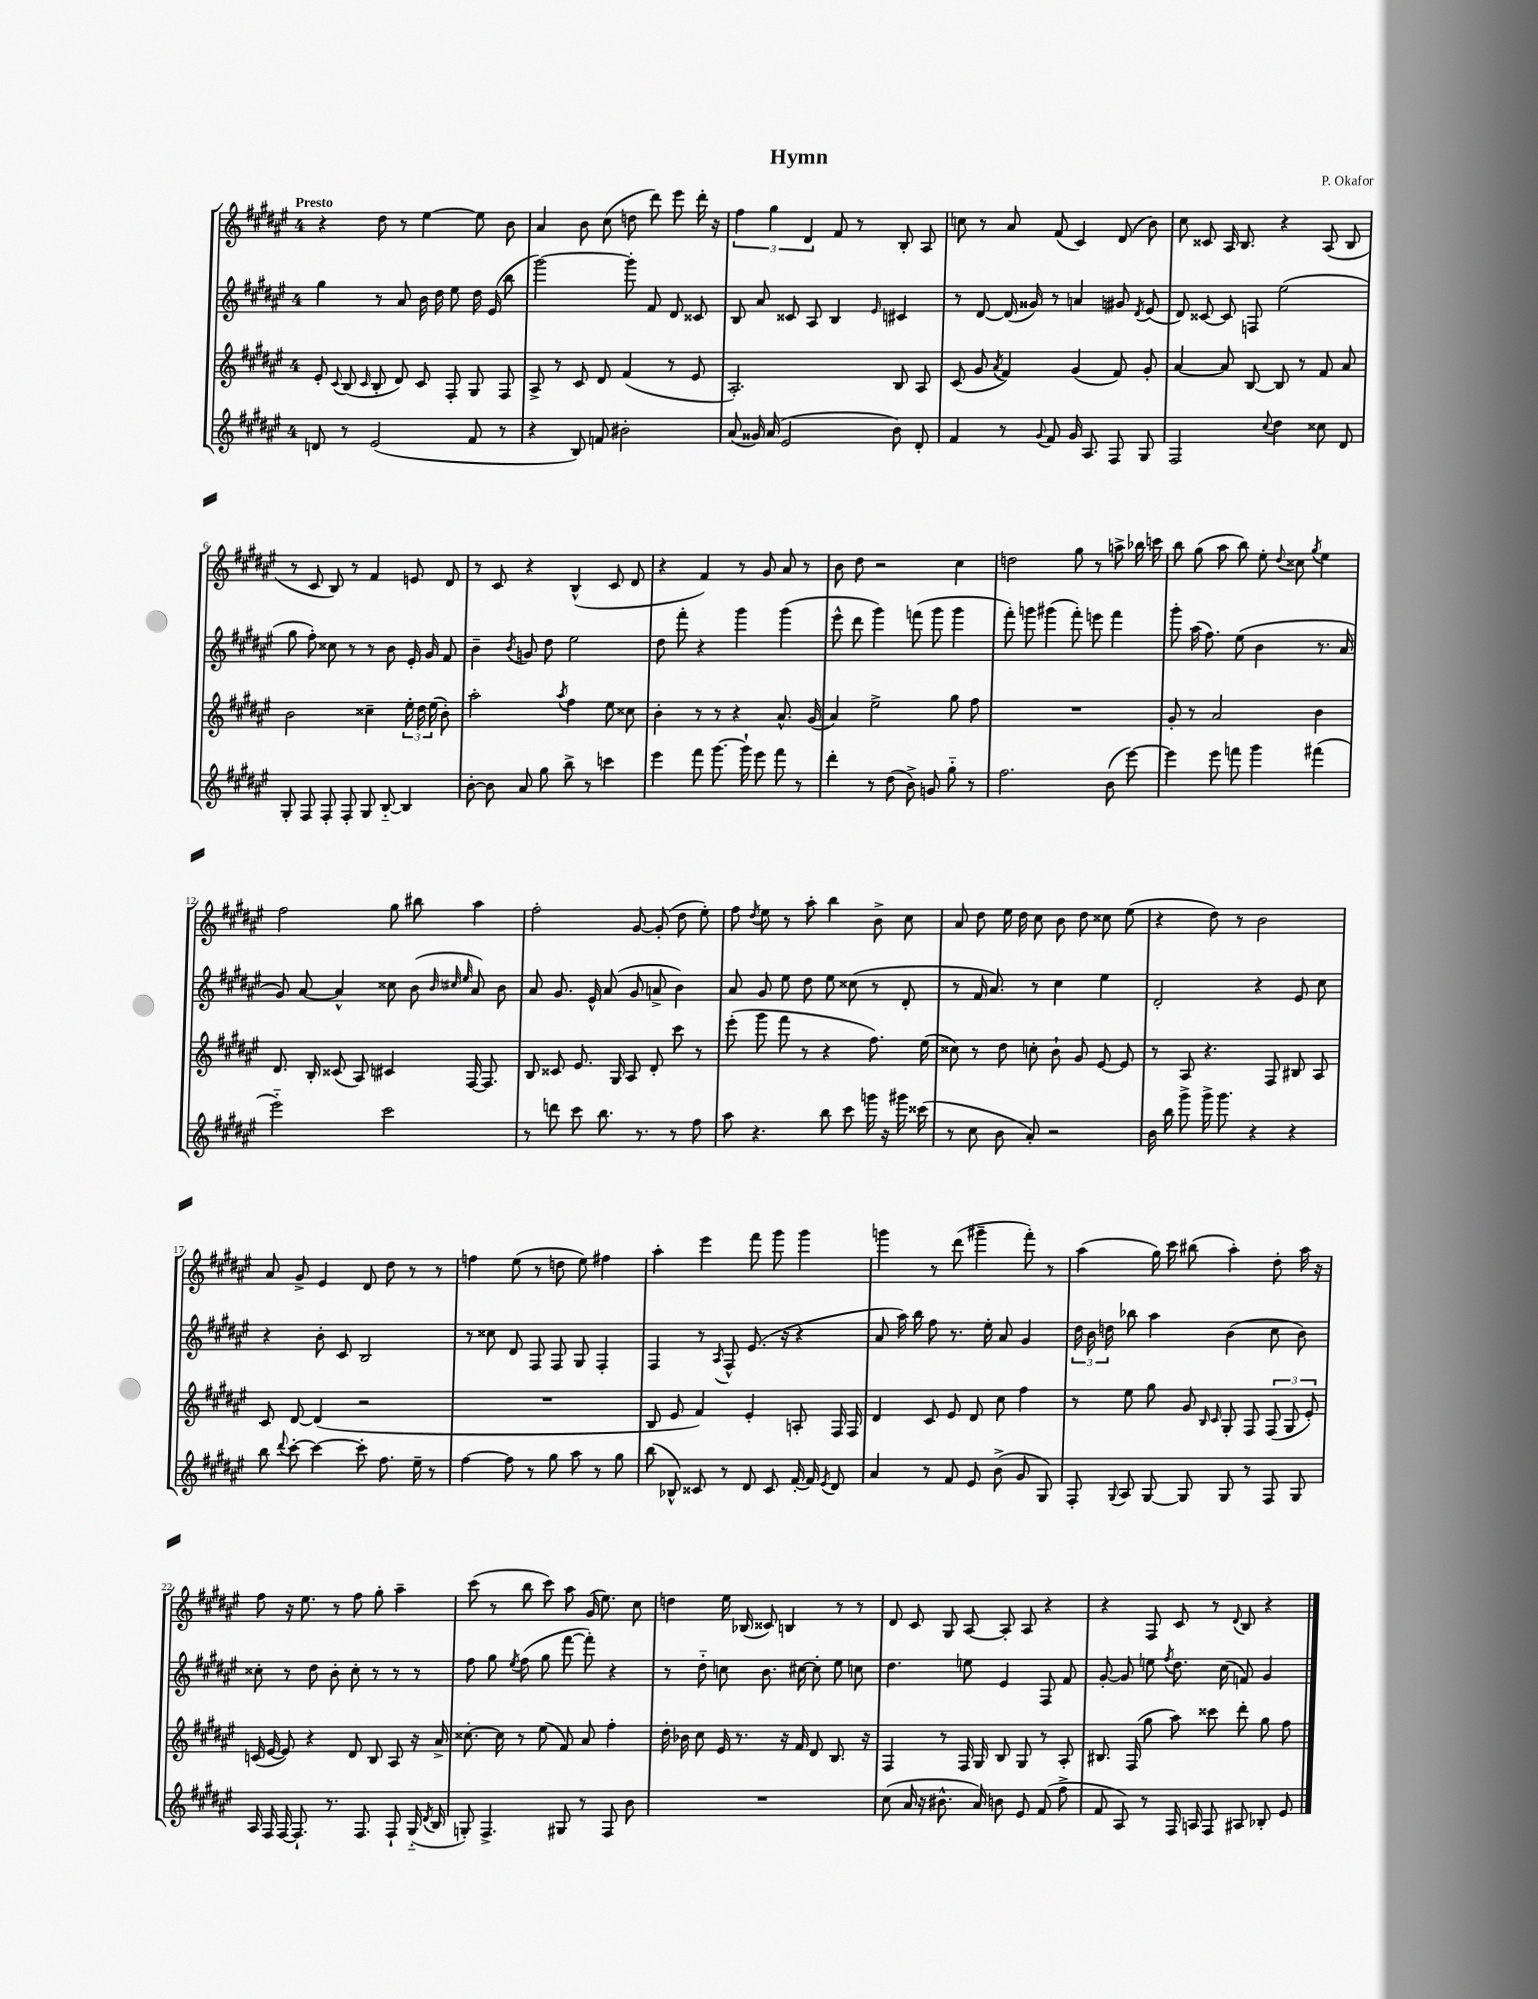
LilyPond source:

\header { title = "Hymn" composer = "P. Okafor" }
<<
\new StaffGroup <<
\new Staff = "s0" {
    \clef treble \key fis \major \once \override Staff.TimeSignature.style = #'single-digit \time 4/4 \tempo "Presto"
    \autoBeamOff r4 dis''8 r8 eis''4~ eis''8 b'8 |
    ais'4 b'8 cis''8( d''8 dis'''8) eis'''8 dis'''16-. r16 |
    \tuplet 3/2 { fis''4 gis''4 dis'4 } fis'8 r8 b8-. ais8 |
    c''8 r8 ais'8 fis'8( cis'4) dis'8( b'8) |
    cis''8 cisis'8 ais16 b8. r4 ais8( b8 |
    r8 cis'8 b8) r8 fis'4 e'8 dis'8 |
    r8 cis'8 r4 b4-^( cis'8 dis'8 |
    r4 fis'4) r8 gis'8 ais'8 r8 |
    b'8 dis''8 r2 cis''4 |
    d''2 gis''8 r8 a''8-> bes''16 c'''16 |
    b''8 gis''8( ais''8 b''8) eis''8-. \appoggiatura { dis''8 } cisis''8 \acciaccatura { gis''8 } eis''4 |
    fis''2 gis''8 bis''8 ais''4 |
    fis''2-. gis'8~ gis'8-.( dis''8 eis''8-.) |
    fis''8 \acciaccatura { dis''8 } eis''8 r8 ais''8-. b''4 b'8-> cis''8 |
    ais'8 dis''8 eis''16 dis''16 cis''8 b'8 dis''8 cisis''8 eis''8( |
    r4 dis''8) r8 b'2 |
    ais'8 gis'8-> eis'4 dis'8 dis''8 r8 r8 |
    f''4 eis''8( r8 d''8 eis''8) fis''4 |
    ais''4-. eis'''4 fis'''8 gis'''8 gis'''4 |
    g'''4 r8 dis'''8( gis'''4-- fis'''8-.) r8 |
    ais''4( gis''16) cis'''16 bis''8( ais''4-.) dis''8-. ais''16 r16 |
    fis''8 r16 eis''8. r8 fis''8 gis''8-. ais''4-- |
    cis'''8( r8 b''8 cis'''8) ais''8 gis'16( eis''8.) cis''8 |
    d''4 eis''16 bes16( cisis'8) b4 r8 r8 |
    dis'8 cis'8 gis8 ais8~ ais8-. ais8 r4 |
    r4 fis8 cis'8 r8 \appoggiatura { dis'8 } b8 r4 \bar "|." |
}
\new Staff = "s1" {
    \clef treble \key fis \major \once \override Staff.TimeSignature.style = #'single-digit \time 4/4
    \autoBeamOff gis''4 r8 ais'8 b'16 dis''16 eis''8 dis''16 eis'16( b''8 |
    gis'''2~) gis'''8-. fis'8 dis'8 cisis'8 |
    b8 ais'8 cisis'8 ais8 b4 \grace { eis'16 } cis'4 |
    r8 dis'8~ dis'16( gisis'16) r8 a'4 gis'8 \acciaccatura { dis'8 } eis'8( |
    dis'8) cisis'8~ cisis'8 f8 eis''2( |
    gis''8 fis''8-.) cisis''8 r8 r8 b'8 eis'16-. gis'16 fis'8 |
    b'4-- \acciaccatura { b'8 } g'8 dis''8 eis''2 |
    dis''8 fis'''8-. r4 gis'''4 gis'''4( |
    eis'''8-^ dis'''8 gis'''4) f'''8( gis'''8 gis'''4 |
    fis'''8-.) g'''8 gis'''4( fis'''8-.) e'''8 fis'''4 |
    gis'''8-. ais''16( fis''8.) eis''8( b'4 r8. ais'16 |
    gis'8) ais'8~ ais'4-^ cisis''8 b'8( \grace { b'32 cis''32 eis''32 } ais'8) b'8 |
    ais'8 gis'8. eis'16-^ ais'8( gis'8 a'8-> b'4) |
    ais'8 gis'8 eis''8 dis''8 eis''8 cisis''8( r8 dis'8-. |
    r8 fis'16 ais'8.) r8 cis''4 eis''4 |
    dis'2-. r4 eis'8 cis''8 |
    r4 b'8-. cis'8 b2 |
    r8 cisis''8 dis'8 fis8 fis8 gis8 fis4-. |
    fis4 r8 \acciaccatura { ais8 } fis8-^ eis'8.( r16 r4 |
    ais'8 ais''16) b''16 fis''8 r8. eis''16-. ais'8 gis'4 |
    \tuplet 3/2 { dis''16 b'16 d''16 } bes''8 ais''4 b'4( cis''8 b'8) |
    cisis''8-. r8 dis''8 b'8-. cisis''8-. r8 r8 r8 |
    fis''8 gis''8 \acciaccatura { eis''8 } fis''8( gis''8 fis'''8~ fis'''8-.) r4 |
    r8 dis''8-_ c''8 b'8. cis''16~ cis''8-. eis''8 c''8 |
    dis''4. e''8 eis'4 fis8 fis'8 |
    gis'8~-. gis'8 e''8 \acciaccatura { fis''8 } dis''8. cis''16( f'8) gis'4 \bar "|." |
}
\new Staff = "s2" {
    \clef treble \key fis \major \once \override Staff.TimeSignature.style = #'single-digit \time 4/4
    \autoBeamOff eis'8-. \appoggiatura { cis'8 } b8( \grace { cis'16 } b8-. dis'8) cis'8 fis8-. gis8 fis8 |
    ais8-> r8 cis'8 dis'8 fis'4( r8 eis'8 |
    ais2.-.) b8 ais8 |
    cis'8( gis'8 \acciaccatura { ais'8 } fis'4) gis'4( fis'8) gis'8-. |
    ais'4~ ais'8 b8~ b8 r8 fis'8 ais'8 |
    b'2 cisis''4-- \tuplet 3/2 { eis''16-. dis''16 eis''16( } b'8-.) |
    ais''2-. \acciaccatura { ais''8 } fis''4 eis''8 cisis''8 |
    b'4-. r8 r8 r4 ais'8.-^ gis'16( |
    ais'4) eis''2-> gis''8 fis''8 |
    R1 |
    gis'8-. r8 ais'2 b'4 |
    dis'8. b16-. cisis'8( ais8) cis'4 fis16~ fis8. |
    b8 cisis'8 eis'8. gis16 ais8 dis'8-. cis'''8 r8 |
    eis'''8-.( gis'''8 fis'''8 r8 r4 fis''8.) eis''16( |
    cisis''8) r8 dis''8 c''8-. b'8-! gis'8 eis'8~ eis'8 |
    r8 ais8 r4. fis8 bis8 ais8 |
    cis'8 dis'8~ dis'4( r2 |
    R1 |
    b8 eis'8 fis'4) eis'4-. a8-. fis16 fis16 |
    dis'4 cis'8 eis'8 dis'8 cis''8 fis''4 |
    r8 eis''8 gis''8 gis'8 \grace { b16 cis'16 } gis8-. fis8 \tuplet 3/2 { fis8( gis8 eis'8-.) } |
    c'16( eis'16~ eis'8) r4 dis'8 b8 ais8 r16 ais'16-> |
    cisis''8.~-. cisis''16 r8 eis''8( fis'8) ais'8 fis''4-. |
    dis''16-. bes'16 cis''8 eis'16 r8. r16 fis'16 dis'8 b8. r16 |
    fis4 r8 fis16 gis16 b8 gis8 r8 ais8-. |
    bis8. fis16( gis''8 ais''8) cisis'''8 dis'''8-. gis''8 fis''8 \bar "|." |
}
\new Staff = "s3" {
    \clef treble \key fis \major \once \override Staff.TimeSignature.style = #'single-digit \time 4/4
    \autoBeamOff d'8 r8 eis'2( fis'8 r8 |
    r4 b8) f'8 bis'2-. |
    ais'8( gisis'16) ais'16( eis'2 b'8) dis'8-. |
    fis'4 r8 \appoggiatura { gis'8 } fis'8 gis'16 ais8. fis8 gis8 |
    fis2 \appoggiatura { cis''8 } dis''4 cisis''8 dis'8 |
    gis8-. fis8 fis8-. fis8-. gis8 b8~-_ b4 |
    b'8~-. b'8 ais'8 gis''8 b''8-> r8 c'''4 |
    eis'''4 fis'''8 gis'''8.~ gis'''16-! eis'''8 fis'''8 r8 |
    dis'''4-. r8 dis''8( b'8->) g'8 gis''8-_ r8 |
    fis''2. b'8( eis'''8~) |
    eis'''4 eis'''8 f'''8 gis'''4 fis'''4( |
    eis'''2-_) cis'''2 |
    r8 d'''8 cis'''8 b''8. r8. r8 fis''8 |
    ais''8 r4. b''8 cis'''8 g'''16 r16 gis'''16 cisis'''16( |
    r8 cis''8 b'8 ais'8-.) r2 |
    b'16 b''16 gis'''8-> gis'''16-> gis'''8. r4 r4 |
    b''8 \appoggiatura { dis'''8 } cis'''8~-. cis'''4~ cis'''8-. fis''8. eis''16-- r8 |
    fis''4~ fis''8 r8 gis''8 ais''8 r8 gis''8 |
    b''8( bes8-^) cisis'8 r8 dis'8 cisis'8 fis'16~-. fis'16 \acciaccatura { eis'8 } dis'8 |
    ais'4 r8 fis'8 eis'8 b'8->( gis'8 gis8) |
    fis8-. \appoggiatura { gis8 } ais8 gis8~ gis8 gis8 r8 fis8 gis8 |
    ais16 fis16 fis16~ fis8.-! r8. fis8. fis8-! gis16-_( \acciaccatura { dis'8 } b16 |
    g8-.) fis4.-> gis8 r8 fis8 b'8 |
    R1 |
    cis''8( ais'16 r16 bis'8.-^ ais'16) b'8 eis'8 fis'8( fis''8-> |
    fis'8 ais8) r8 fis16 a16 fis8 ais8 bes8-. eis'8 \bar "|." |
}
>>
>>
